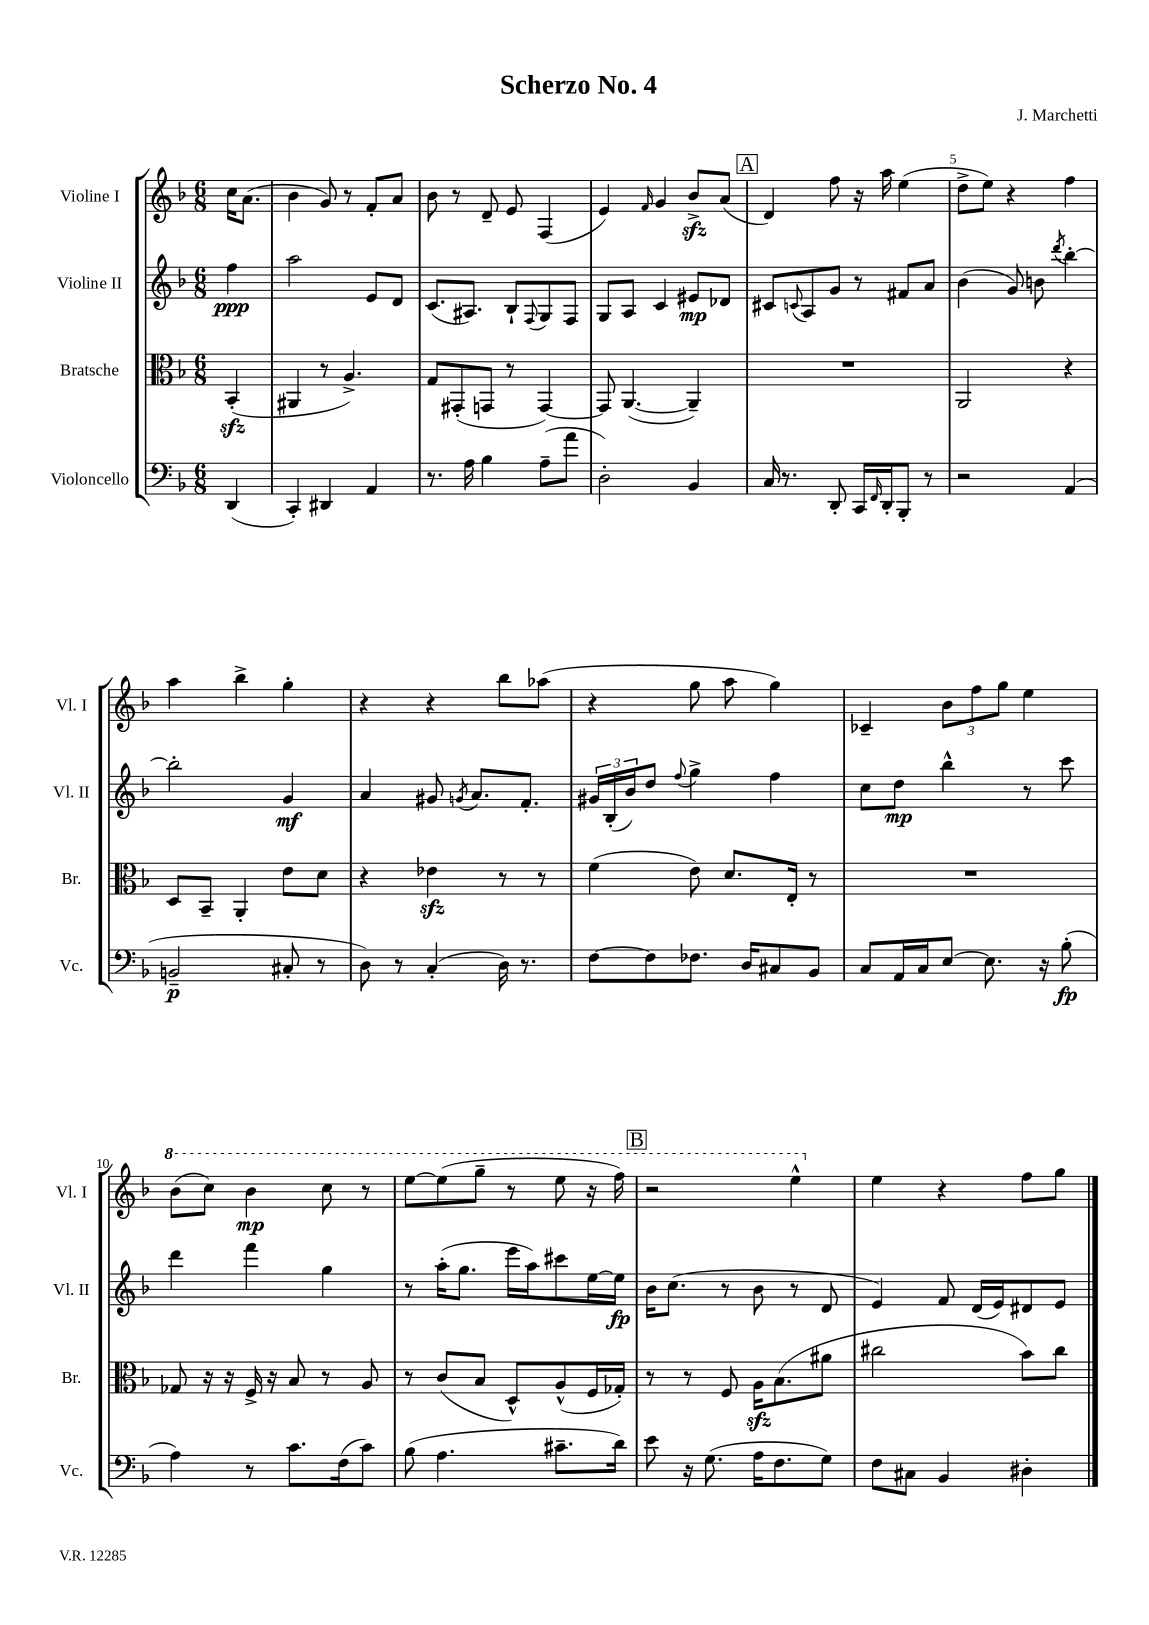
\header { title = "Scherzo No. 4" composer = "J. Marchetti" }
<<
\new StaffGroup <<
\new Staff = "s0" \with { instrumentName = "Violine I" shortInstrumentName = "Vl. I" } {
    \clef treble \key f \major \numericTimeSignature \time 6/8 \partial 4
    c''16 a'8.( |
    bes'4 g'8) r8 f'8-. a'8 |
    bes'8 r8 d'8-- e'8 f4( |
    e'4) \grace { f'16 } g'4 bes'8->\sfz a'8( |
    \mark \markup { \box "A" } d'4) f''8 r16 a''16 e''4( |
    d''8-> e''8) r4 f''4 |
    a''4 bes''4-> g''4-. |
    r4 r4 bes''8 aes''8( |
    r4 g''8 a''8 g''4) |
    ces'4-- \tuplet 3/2 { bes'8 f''8 g''8 } e''4 |
    \ottava #1 bes''8( c'''8) bes''4\mp c'''8 r8 |
    e'''8~ e'''8( g'''8-- r8 e'''8 r16 f'''16) |
    \mark \markup { \box "B" } r2 e'''4-^ \ottava #0 |
    e''4 r4 f''8 g''8 \bar "|." |
}
\new Staff = "s1" \with { instrumentName = "Violine II" shortInstrumentName = "Vl. II" } {
    \clef treble \key f \major \numericTimeSignature \time 6/8 \partial 4
    f''4\ppp |
    a''2 e'8 d'8 |
    c'8.( ais8.) bes8-! \appoggiatura { f8 } g8 f8 |
    g8 a8 c'4 eis'8\mp des'8 |
    \mark \markup { \box "A" } cis'8 \appoggiatura { c'8 } a8 g'8 r8 fis'8 a'8 |
    bes'4( g'8) b'8 \acciaccatura { d'''8 } bes''4~-. |
    bes''2-. g'4\mf |
    a'4 gis'8 \acciaccatura { g'8 } a'8. f'8.-. |
    \tuplet 3/2 { gis'16 bes16-.( bes'16) } d''8 \appoggiatura { f''8 } g''4-> f''4 |
    c''8 d''8\mp bes''4-^ r8 c'''8 |
    d'''4 f'''4 g''4 |
    r8 a''16-.( g''8. e'''16 a''16) cis'''8 e''16~ e''16\fp |
    \mark \markup { \box "B" } bes'16 c''8.( r8 bes'8 r8 d'8 |
    e'4) f'8 d'16( e'16) dis'8 e'8 \bar "|." |
}
\new Staff = "s2" \with { instrumentName = "Bratsche" shortInstrumentName = "Br." } {
    \clef alto \key f \major \numericTimeSignature \time 6/8 \partial 4
    bes,4-.\sfz( |
    ais,4 r8 a4.->) |
    g8 gis,8-.( g,8 r8 g,4~) |
    g,8 a,4.~( a,4--) |
    \mark \markup { \box "A" } R2. |
    a,2 r4 |
    d8 bes,8-- a,4-. e'8 d'8 |
    r4 ees'4\sfz r8 r8 |
    f'4( e'8) d'8. e16-. r8 |
    R2. |
    ges8 r16 r16 f16-> r16 bes8 r8 a8 |
    r8 c'8( bes8 d8-^) a8-^( f16 ges16-.) |
    \mark \markup { \box "B" } r8 r8 f8 a16\sfz bes8.( ais'8 |
    cis''2 bes'8) cis''8 \bar "|." |
}
\new Staff = "s3" \with { instrumentName = "Violoncello" shortInstrumentName = "Vc." } {
    \clef bass \key f \major \numericTimeSignature \time 6/8 \partial 4
    d,4( |
    c,4-.) dis,4 a,4 |
    r8. a16 bes4 a8--( a'8 |
    d2-.) bes,4 |
    \mark \markup { \box "A" } c16 r8. d,8-. c,16 \grace { f,16 } d,16-. bes,,8-. r8 |
    r2 a,4( |
    b,2--\p cis8-. r8 |
    d8) r8 c4-.( d16) r8. |
    f8~ f8 fes8. d16 cis8 bes,8 |
    c8 a,16 c16 e8~ e8. r16 bes8-.\fp( |
    a4) r8 c'8. f16( c'8) |
    bes8( a4. cis'8.-- d'16) |
    \mark \markup { \box "B" } e'8 r16 g8.( a16 f8. g8) |
    f8 cis8 bes,4 dis4-. \bar "|." |
}
>>
>>
\layout { \context { \Score \override BarNumber.break-visibility = ##(#f #t #t) barNumberVisibility = #(every-nth-bar-number-visible 5) } }
